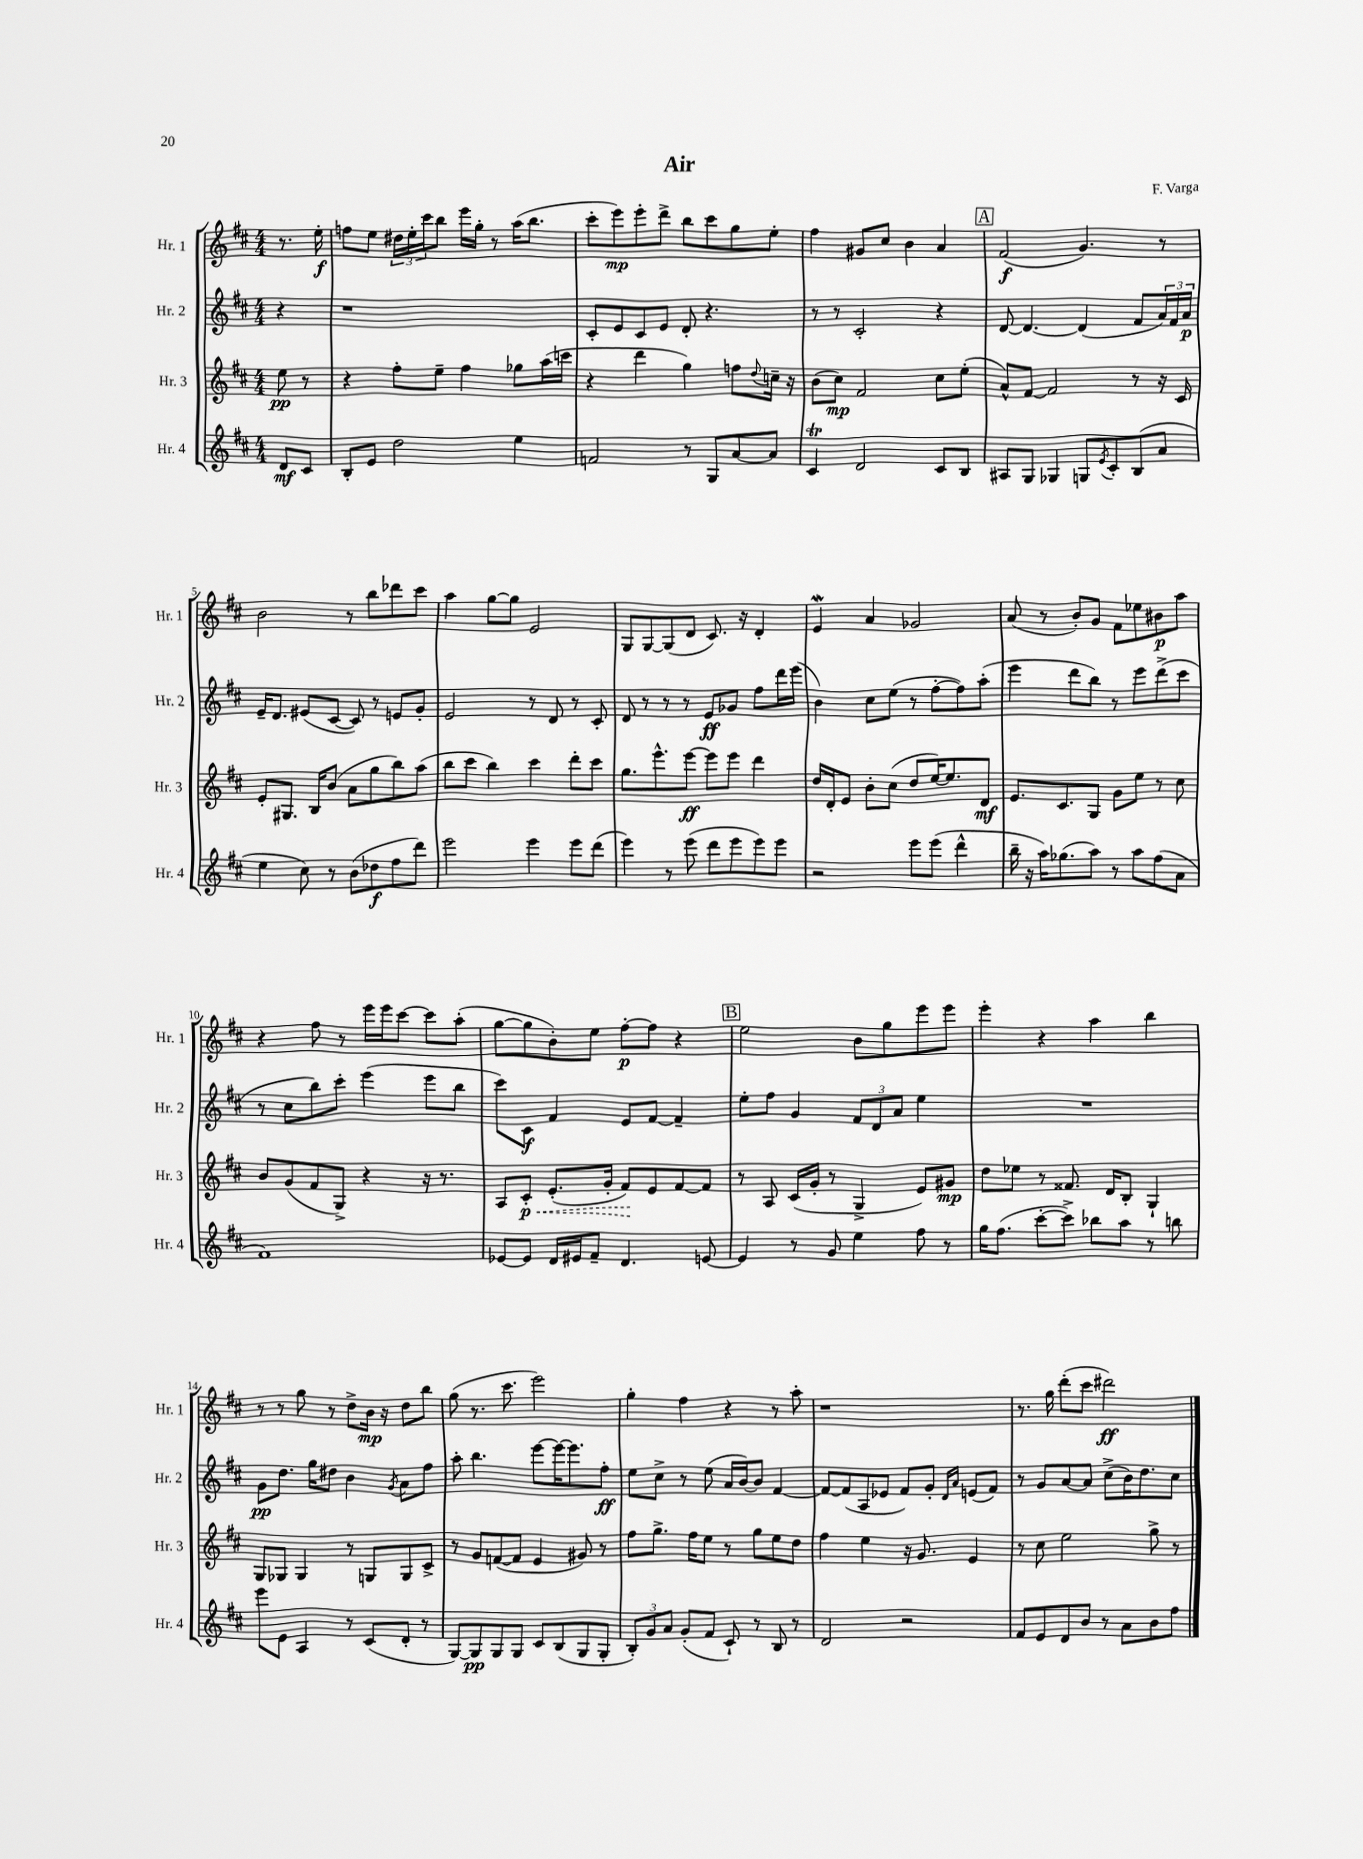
\header { title = "Air" composer = "F. Varga" }
<<
\new StaffGroup <<
\new Staff = "s0" \with { instrumentName = "Hr. 1" shortInstrumentName = "Hr. 1" } {
    \clef treble \key d \major \numericTimeSignature \time 4/4 \partial 4
    r8. e''16-.\f |
    f''8 e''8 \tuplet 3/2 { dis''16 e''16-. cis'''16 } b''8 e'''16 g''16-. r8 a''16( b''8. |
    cis'''8-. e'''8\mp) e'''8-. d'''8-> b''8 cis'''8 g''8 e''8-. |
    fis''4 gis'8 cis''8 b'4 a'4 |
    \mark \markup { \box "A" } fis'2\f( g'4.) r8 |
    b'2 r8 b''8 des'''8 cis'''8 |
    a''4 g''8~ g''8 e'2 |
    g8 g8~ g8( d'8 cis'8.) r16 d'4-. |
    e'4\mordent a'4 ges'2 |
    a'8( r8 b'8-.) g'8 fis'8 ees''8 bis'8\p a''8 |
    r4 fis''8 r8 e'''16 e'''16 cis'''8~ cis'''8 a''8-.( |
    g''8~ g''8 b'8-.) e''8 fis''8~-.\p fis''8 r4 |
    \mark \markup { \box "B" } e''2 b'8 g''8 e'''8 e'''8 |
    e'''4-. r4 a''4 b''4 |
    r8 r8 g''8 r8 d''8-> b'16\mp r16 d''8 b''8 |
    g''8( r8. cis'''8. e'''2) |
    g''4-. fis''4 r4 r8 a''8-. |
    r1 |
    r8. g''16 d'''8-.( cis'''8 dis'''2\ff) \bar "|." |
}
\new Staff = "s1" \with { instrumentName = "Hr. 2" shortInstrumentName = "Hr. 2" } {
    \clef treble \key d \major \numericTimeSignature \time 4/4 \partial 4
    r4 |
    r1 |
    cis'8-. e'8 cis'8 e'8 d'8-. r4. |
    r8 r8 cis'2-. r4 |
    \mark \markup { \box "A" } d'8~ d'4.~ d'4( fis'8 \tuplet 3/2 { a'16) fis'16 a'16\p } |
    e'16-- d'8. eis'8( cis'8~ cis'8) r8 e'8 g'8-. |
    e'2 r8 d'8 r8 cis'8-. |
    d'8 r8 r8 r8 e'8\ff ges'8 fis''8 d'''16 e'''16( |
    b'4) cis''8 e''8( r8 fis''8~-. fis''8) a''8-.( |
    e'''4 d'''8 b''8) r8 e'''8 d'''8->( cis'''8 |
    r8 cis''8 b''8) cis'''8-. e'''4( e'''8 b''8 |
    cis'''8) cis'8\f fis'4 e'8 fis'8~ fis'4-- |
    \mark \markup { \box "B" } e''8-. fis''8 g'4 \tuplet 3/2 { fis'8 d'8 a'8 } e''4 |
    R1 |
    g'8\pp d''8. g''16 dis''8 b'4 \acciaccatura { g'8 } a'8 fis''8 |
    a''8-. b''4. e'''8~ e'''16~ e'''8. fis''8-.\ff |
    e''8 cis''8-> r8 e''8( a'16 b'16~) b'8 fis'4~ |
    fis'8~ fis'8( a8 ees'8 fis'8) g'8-. \grace { d'16 a'16 } e'8( fis'8) |
    r8 g'8 a'8~ a'8 cis''8->( b'16) d''8. cis''8 \bar "|." |
}
\new Staff = "s2" \with { instrumentName = "Hr. 3" shortInstrumentName = "Hr. 3" } {
    \clef treble \key d \major \numericTimeSignature \time 4/4 \partial 4
    e''8\pp r8 |
    r4 fis''8-. e''8-- fis''4 ges''8 a''16( c'''16 |
    r4 d'''4 g''4) f''8 \appoggiatura { d''8 } c''16-- r16 |
    b'8( cis''8\mp) fis'2 cis''8 e''8-.( |
    \mark \markup { \box "A" } a'8-^) fis'8~ fis'2 r8 r16 cis'16 |
    e'8-. gis8. b16 b'8( a'8 g''8 b''8) a''8( |
    b''8 cis'''8 b''4) cis'''4 d'''8-. cis'''8 |
    g''8. e'''8.-^ e'''8~\ff e'''8 e'''8 d'''4 |
    d''16 d'16-. e'8 b'8-. cis''8( d''8 e''16~) e''8. d'8\mf |
    e'8. cis'8. g8 g'8 e''8 r8 cis''8 |
    b'8 g'8( fis'8 g8->) r4 r16 r8. |
    a8 \once \override Hairpin.style = #'dashed-line cis'8-.\p\< e'8.-.( g'16-. fis'8\!) e'8 fis'8~ fis'8 |
    \mark \markup { \box "B" } r8 a8 cis'16( g'16-. r8 g4-> e'8) gis'8\mp |
    d''8 ees''8 r8 fisis'8. d'16 b8-. g4-! |
    g8 ges8 ges4 r8 g8 g8 cis'8-> |
    r8 g'8 f'8~( f'8 e'4 gis'8) r8 |
    fis''8 g''8.-> fis''16 e''8 r8 g''8 e''8 d''8 |
    fis''4 e''4 r16 g'8. e'4 |
    r8 cis''8 e''2 g''8-> r8 \bar "|." |
}
\new Staff = "s3" \with { instrumentName = "Hr. 4" shortInstrumentName = "Hr. 4" } {
    \clef treble \key d \major \numericTimeSignature \time 4/4 \partial 4
    d'8\mf cis'8 |
    b8-. e'8 d''2 e''4 |
    f'2 r8 g8 a'8~ a'8 |
    cis'4\trill d'2 cis'8 b8 |
    \mark \markup { \box "A" } ais8 g8 ges4 g8 \acciaccatura { e'8 } cis'8-. b8( a'8 |
    e''4 cis''8) r8 b'8( des''8\f fis''8 d'''8) |
    e'''2 e'''4 e'''8 d'''8( |
    e'''4) r8 e'''8( d'''8 e'''8 e'''8) e'''8 |
    r2 e'''8 e'''8( d'''4-^ |
    b''16-- r16 a''16) ges''8.( a''8) r8 a''8 fis''8( a'8 |
    fis'1) |
    ees'8~ ees'8 d'16 eis'16 fis'8-- d'4. e'8~ |
    \mark \markup { \box "B" } e'4 r8 g'8 e''4 fis''8 r8 |
    g''16 fis''8.( cis'''8~-. cis'''8->) bes''8 a''8 r8 b''8 |
    e'''8 e'8 a4 r8 cis'8( d'8-. r8 |
    g8~) g8\pp g8 g8 cis'8 b8( g8 g8-. |
    \tuplet 3/2 { b8-.) g'8 a'8 } g'8-.( fis'8 cis'8-!) r8 b8 r8 |
    d'2 r2 |
    fis'8 e'8 d'8 b'8 r8 a'8 b'8 fis''8 \bar "|." |
}
>>
>>
